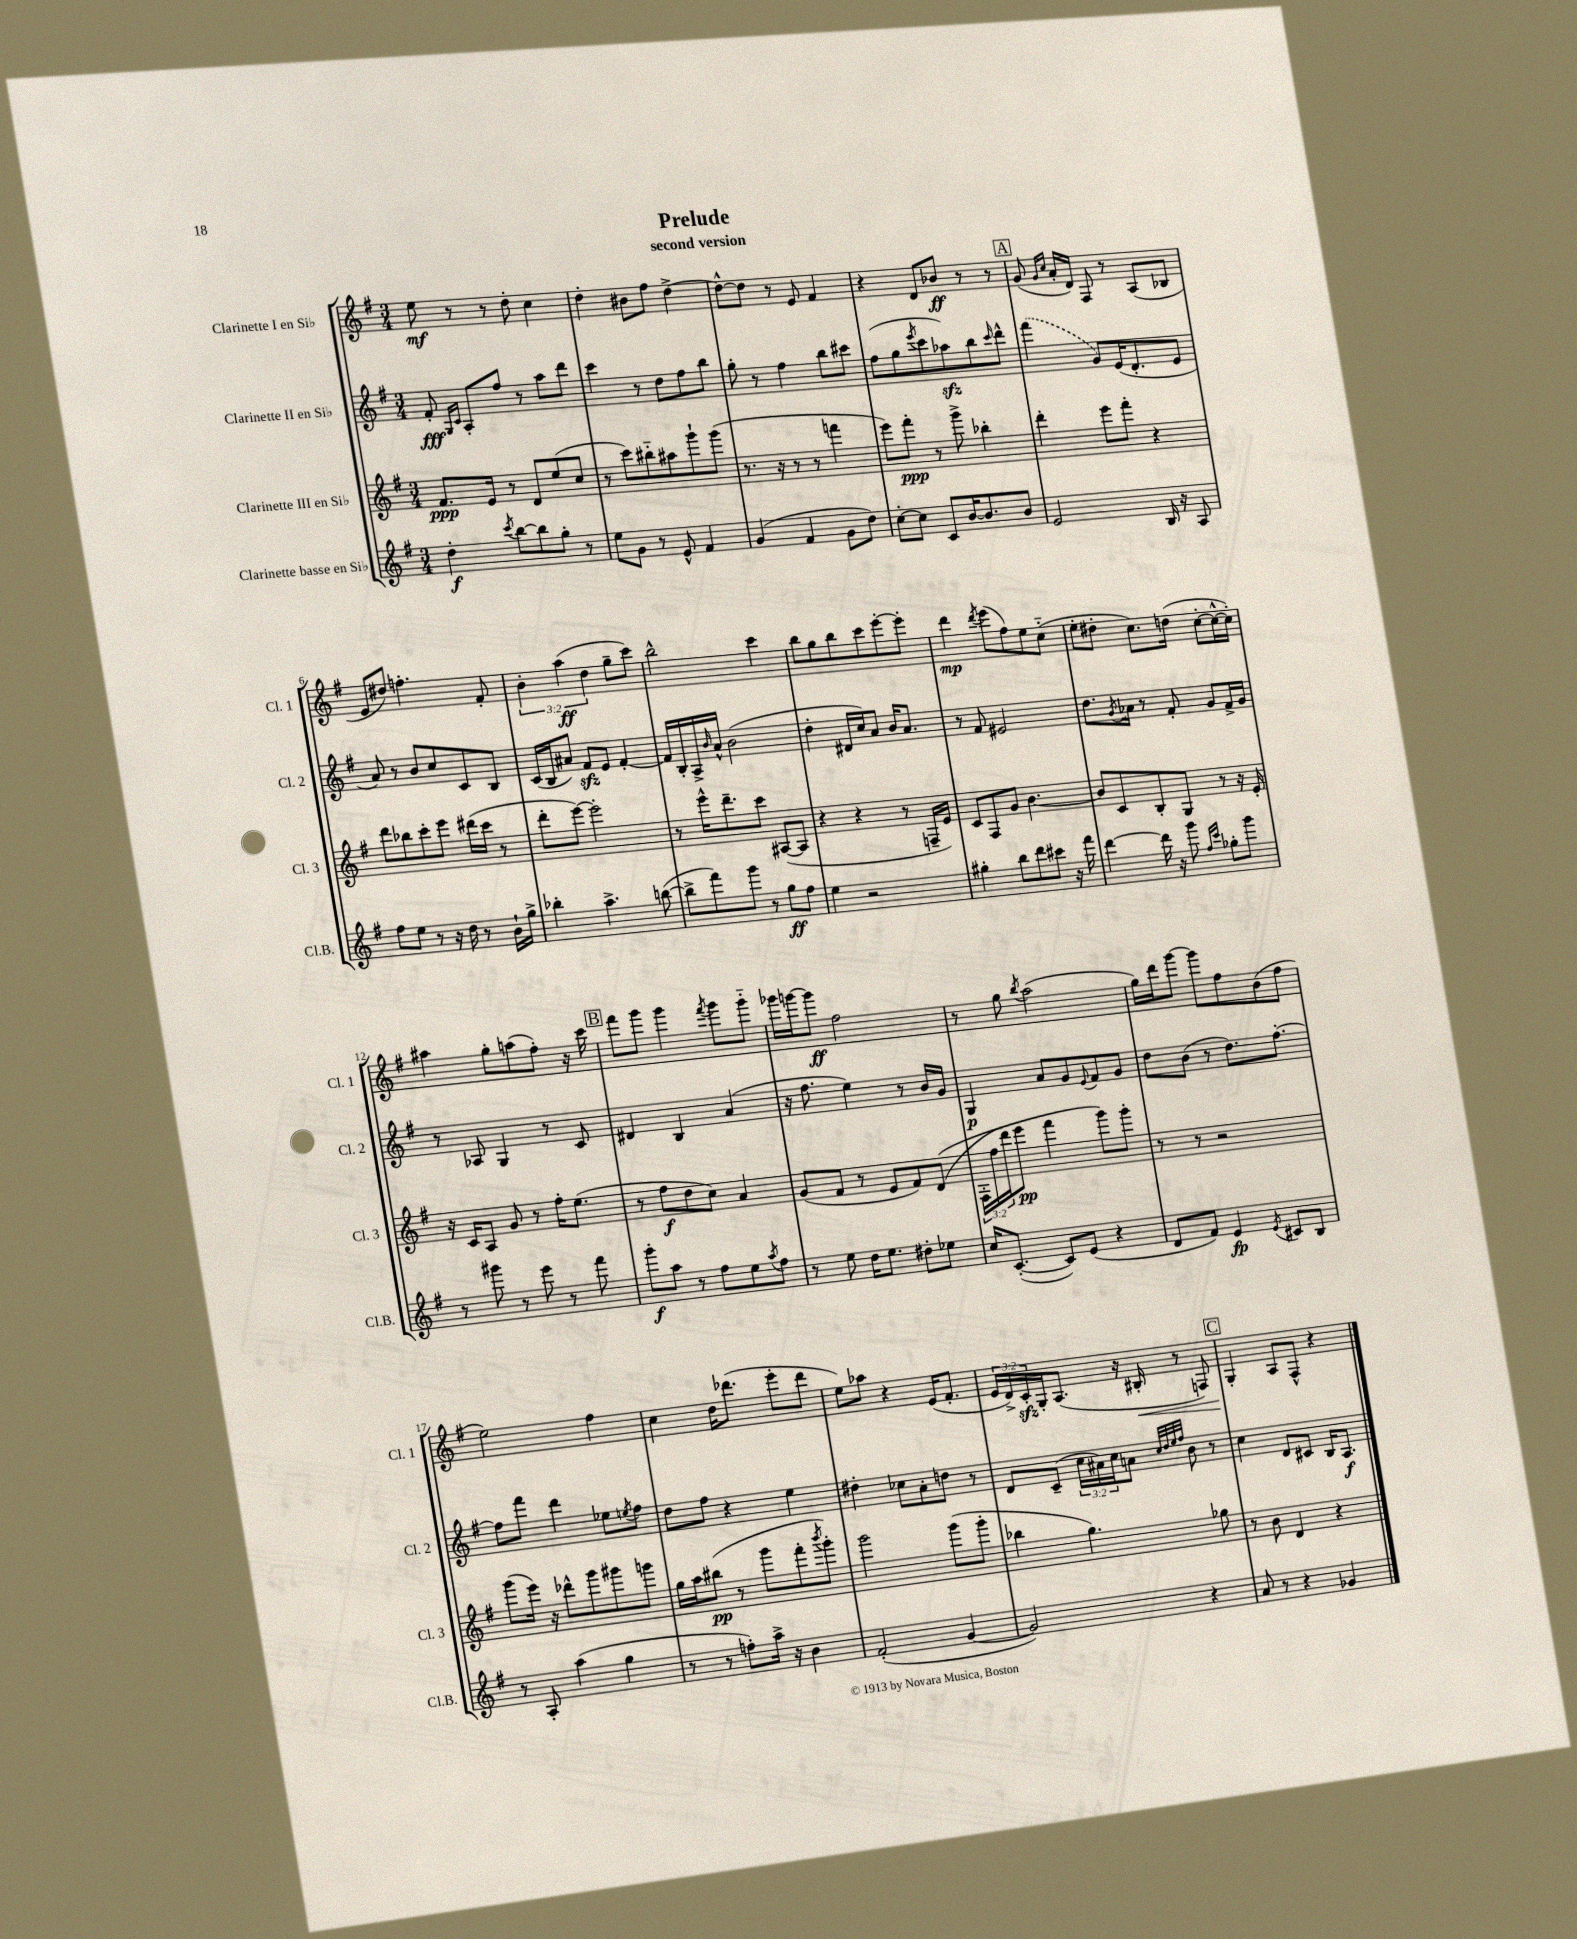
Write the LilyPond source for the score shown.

\header { title = "Prelude" subtitle = "second version" }
<<
\new StaffGroup <<
\new Staff = "s0" \with { instrumentName = "Clarinette I en Sib" shortInstrumentName = "Cl. 1" } {
    \clef treble \key g \major \numericTimeSignature \time 3/4 \override Staff.TupletNumber.text = #tuplet-number::calc-fraction-text
    e''8\mf r8 r8 d''8-. c''4 |
    d''4-. bis'8 fis''8 d''4~-> |
    d''8~-^ d''8 r8 e'8 fis'4 |
    r4 d'8 bes'8\ff r8 r8 |
    \mark \markup { \box "A" } g'8( \grace { g'16 c''16 } a'16-. d'16) fis8 r8 a8( bes8 |
    e'8 dis''8) f''4.-. fis'8-. |
    \tuplet 3/2 { b'4-. a''4\ff( d''4 } g''8-- c'''8) |
    b''2-^ c'''4 |
    b''8 g''8 b''8 c'''8 e'''8~-. e'''8-. |
    d'''4\mp \acciaccatura { d'''8 } e'''8( fis''8) e''8 c''8-_( |
    e''8-. dis''8-. c''8.) d''16( c''8~-. c''16~-^ c''16-.) |
    ais''4 g''8-. a''8( fis''8-.) r16 c'''16 |
    \mark \markup { \box "B" } fis'''8 g'''8 g'''4 \acciaccatura { fis'''8 } g'''8 g'''8-_ |
    ges'''16 g'''16~ g'''8\ff fis''2 |
    r8 g''8 \acciaccatura { b''8 } a''2( |
    g''16) d'''16 g'''8~ g'''8 fis''8 b'8( fis''8 |
    e''2) fis''4 |
    c''4 d''16 des'''8.( e'''8-. des'''8 |
    e''8) aes''8 r4 e'16( fis'8.-. |
    \tuplet 3/2 { e'16 d'16->) c'16-.\sfz } g16-. a8.( r16 bis16-.\< r8 f8) |
    \mark \markup { \box "C" } g4-.\! a8 fis8-^ r4 \bar "|." |
}
\new Staff = "s1" \with { instrumentName = "Clarinette II en Sib" shortInstrumentName = "Cl. 2" } {
    \clef treble \key g \major \numericTimeSignature \time 3/4 \override Staff.TupletNumber.text = #tuplet-number::calc-fraction-text
    fis'8-.\fff \grace { g16 c'16 } a8-. fis''8 r8 a''8 d'''8 |
    c'''4 r8 d''8 fis''8 b''8 |
    g''8-. r8 fis''4 b''8 cis'''8 |
    fis''8( g''8 \acciaccatura { e'''8 } c'''8 aes''8\sfz) b''8 \grace { c'''16 } d'''8-^ |
    \mark \markup { \box "A" } \once \slurDashed fis'''4( g'8) e'16( d'8.-. e'8 |
    a'8) r8 b'8 c''8 c'8 b8 |
    c'16( b16 ais'8) fis'8\sfz e'8 fis'4~-. |
    fis'16 b16-. a16-> \grace { b'16 } a'16-^ b'2( |
    d''4-. dis'16 c''16) a'8 b'16 a'8. |
    r8 fis'8 eis'2 |
    d''8. \acciaccatura { g'8 } aes'16 r8 fis'8-. g'8 fis'16-> g'16 |
    r8 aes8 g4 r8 c'8 |
    \mark \markup { \box "B" } dis'4 b4 a'4( |
    r16 fis''8. e''4) r8 b'16 g'16 |
    g4\p a'8 g'8 \appoggiatura { e'8 } fis'8 g'8 |
    d''8 b'8( r8 d''8.) fis''8.~-. |
    fis''8 fis'''8 d'''4 ees''8 \acciaccatura { e''8 } fis''8 |
    d''8 fis''8 r4 e''4 |
    dis''4-. ces''8 a'8-. d''8 r8 |
    d'8 c'8--( \tuplet 3/2 { c''16 ais'16) c''16 } a'8 \grace { c''32 d''32 e''32 fis''32 } b'8 r8 |
    \mark \markup { \box "C" } c''4 d'8 cis'8 b16 a8.\f \bar "|." |
}
\new Staff = "s2" \with { instrumentName = "Clarinette III en Sib" shortInstrumentName = "Cl. 3" } {
    \clef treble \key g \major \numericTimeSignature \time 3/4 \override Staff.TupletNumber.text = #tuplet-number::calc-fraction-text
    fis'8.\ppp e'16 r8 d'8 e''8( c''8 |
    r8 c'''8) bis''8-_ ais''8 g'''8-! g'''8( |
    r8. r16 r8 r8 f'''4 |
    e'''8) fis'''8-.\ppp r8 g'''8-> bes''4-. |
    \mark \markup { \box "A" } d'''4-. e'''8 fis'''8-. r4 |
    d'''8 bes''8 c'''8-. e'''8 dis'''16( c'''16 r8 |
    d'''8-. e'''8~) e'''2-. |
    r8 e'''16-^ d'''8.-- c'''8 ais8~( ais8 |
    r4 r4 r8 f16-- e'16) |
    c'8 fis8 g'8 b'4.~ |
    b'8 c'8 b8-. g8 r8 r16 e'16-. |
    r16 c'16 a8 g'8 r8 fis''16-. e''8.( |
    \mark \markup { \box "B" } r8 fis''8\f d''8 c''8) a'4 |
    g'8( fis'8 r8 e'8 fis'8) d'8(\( |
    \tuplet 3/2 { fis16-. fis''16 d'''16) } e'''8\pp fis'''4 g'''8\) g'''8-. |
    r8 r8 r2 |
    g'''8( e'''16) r16 des'''8-^ g'''8 gis'''8 g'''8 |
    g''16 a''16 bis''8\pp( r8 g'''8 fis'''8-. \acciaccatura { b'''8 } g'''8-.) |
    g'''2 g'''8( g'''8-. |
    bes''4 g''4.) ges''8 |
    \mark \markup { \box "C" } r8 b'8 d'4 r4 \bar "|." |
}
\new Staff = "s3" \with { instrumentName = "Clarinette basse en Sib" shortInstrumentName = "Cl.B." } {
    \clef treble \key g \major \numericTimeSignature \time 3/4
    d''4-.\f \acciaccatura { c'''8 } b''8~ b''8 g''8-. r8 |
    e''8 g'8 r8 e'8-^ fis'4 |
    g'4( fis'4 g'8 d''8) |
    c''8~-. c''8 c'8 b'16~ b'8. b'8 |
    \mark \markup { \box "A" } e'2 b16 r16 a8 |
    fis''8 e''8 r8 r16 d''16 r8 b'16-! g''16-> |
    bes''4-. a''4.-> b''8~( |
    b''8-> fis'''8) g'''8 r8 g''8\ff fis''8 |
    e''4 r2 |
    gis''4-. b''8 d'''8 cis'''8 r16 fis'''16 |
    d'''4~ d'''16 r16 g'''8 \grace { fis''16 c'''16 } ges''8-. g'''8 |
    r8 gis'''8 r8 e'''8 r8 fis'''8 |
    \mark \markup { \box "B" } g'''8-.\f a''8 r8 fis''8 e''8 \acciaccatura { a''8 } fis''8 |
    r8 e''8 d''16 e''8. dis''8-. ees''8 |
    c''16 c'8.~-.( c'8) e'8( r4 |
    d'8 fis'8) e'4\fp \acciaccatura { e'8 } cis'8 b8 |
    r8 a8-. a''4( g''4 |
    r8 r8 f''8-.) a''16-> r16 b'4 |
    fis'2-.( g'4~ |
    g'2) r4 |
    \mark \markup { \box "C" } a'8 r8 r4 ges'4 \bar "|." |
}
>>
>>
